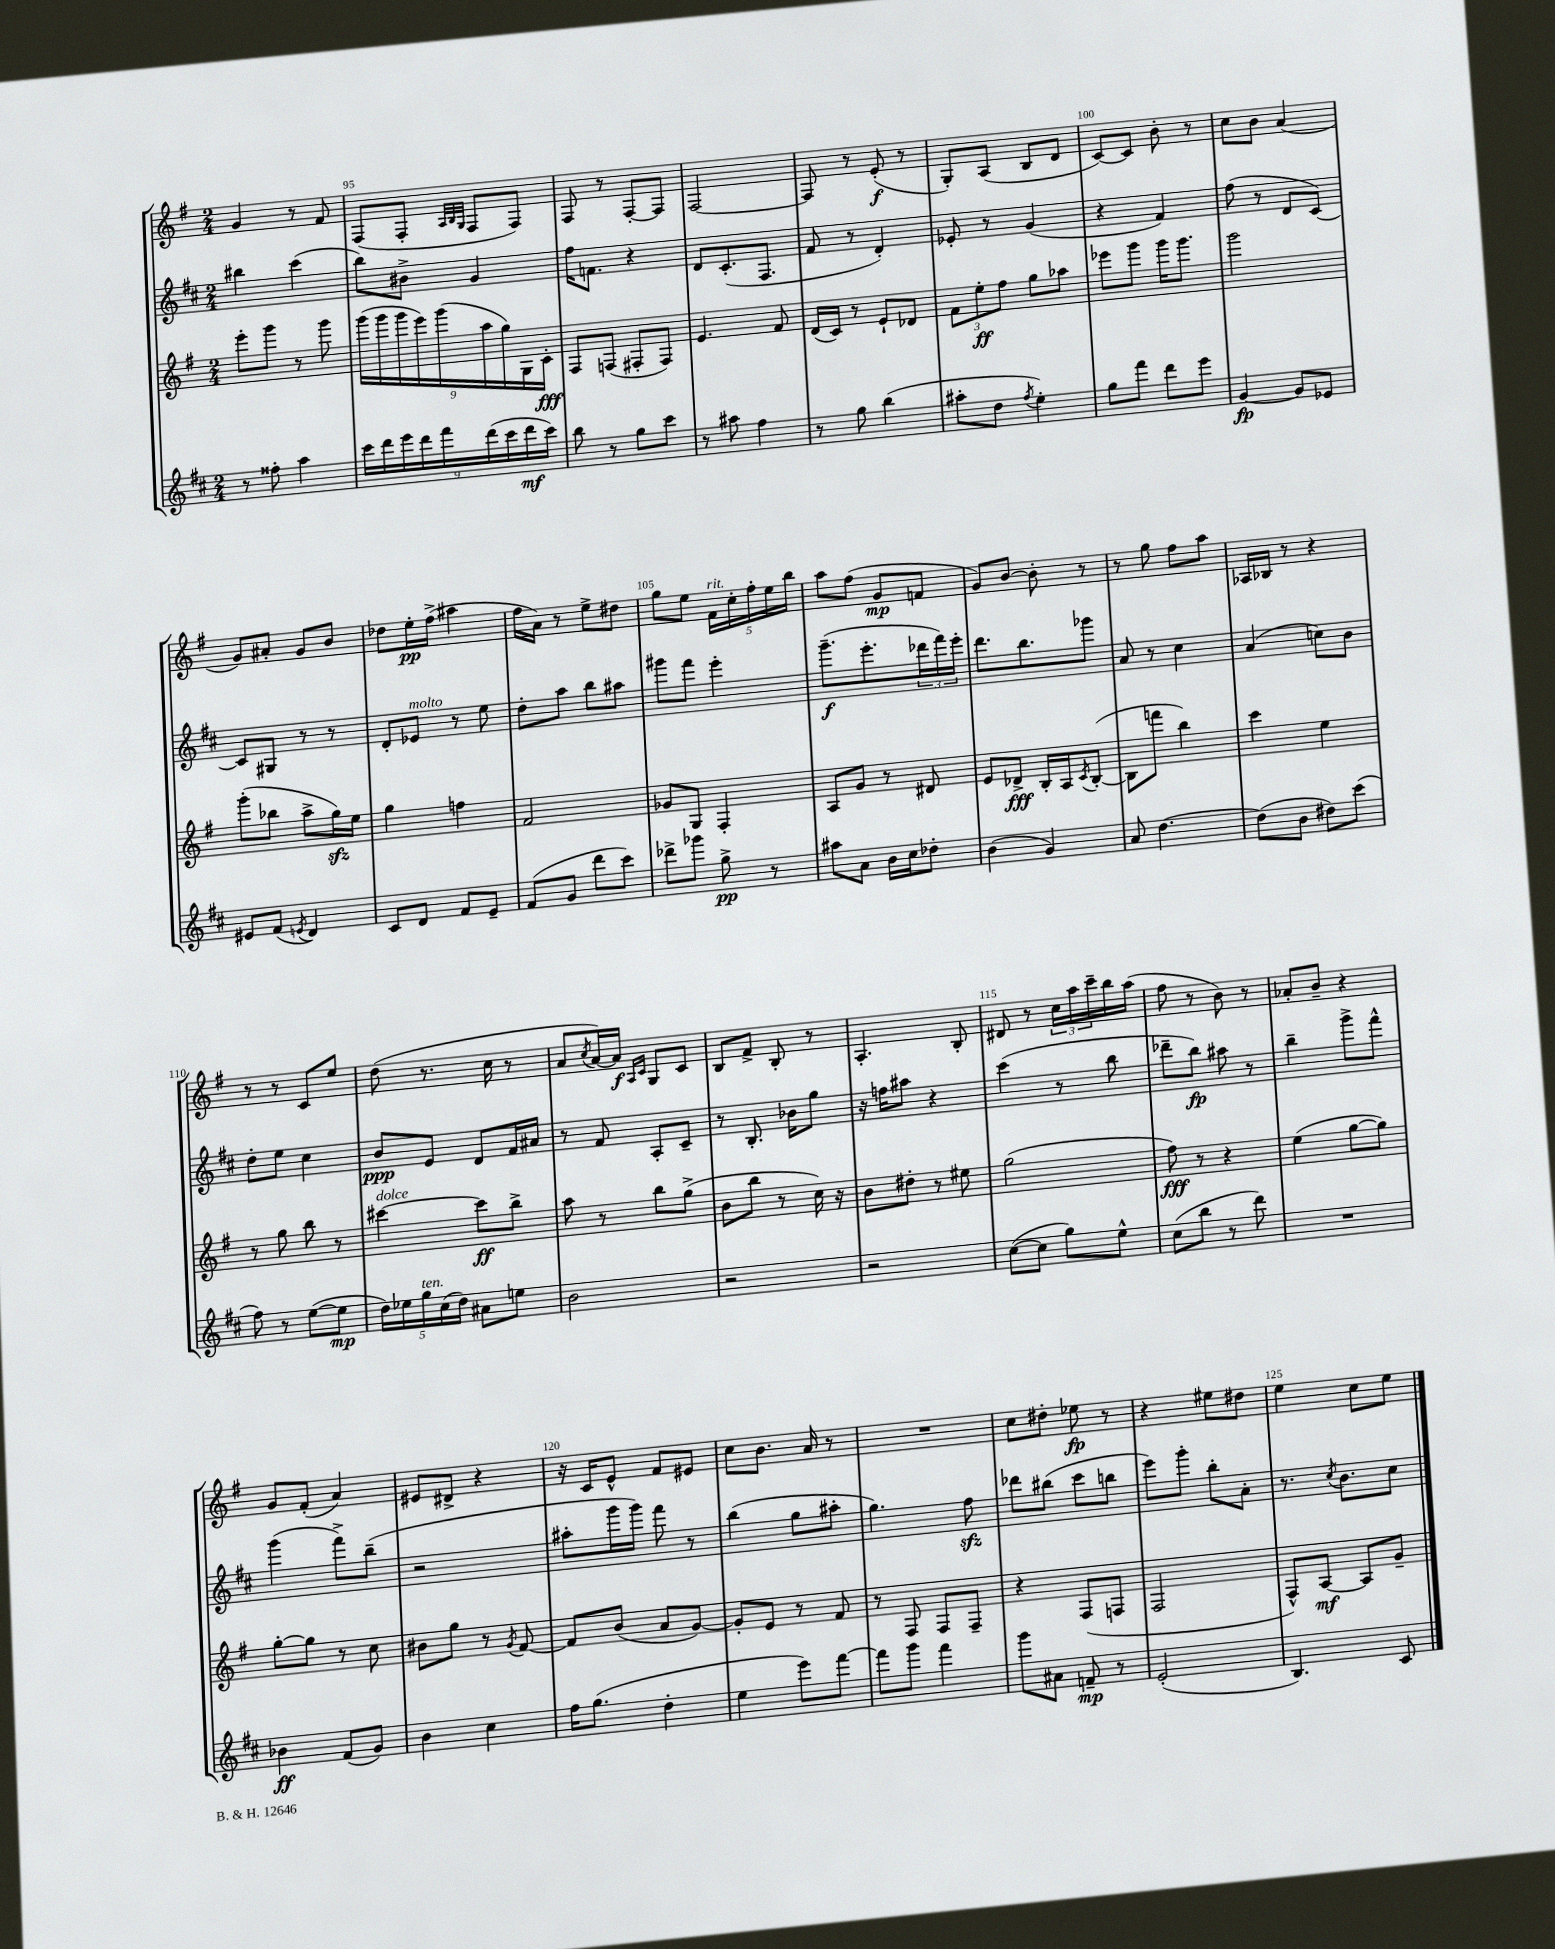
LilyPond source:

<<
\new StaffGroup <<
\new Staff = "s0" {
    \clef treble \key g \major \numericTimeSignature \time 2/4
    g'4 r8 fis'8 |
    fis8( fis8-. \grace { a32 b32 g32 } fis8 fis8) |
    fis8 r8 fis8~-. fis8 |
    fis2~ |
    fis8 r8 e'8-.\f( r8 |
    g8-.) a8( b8 d'8 |
    c'8~) c'8 b'8-. r8 |
    c''8 b'8 a'4( |
    g'8) ais'8-. g'8 b'8 |
    des''8 e''16-.\pp fis''16->( ais''4 |
    fis''16 a'16) r8 e''8-> dis''8 |
    g''8 e''8 \tuplet 5/4 { fis'16^\markup { \italic "rit." } c''16-. fis''16-. e''16 b''16 } |
    a''8 fis''8( g'8\mp f'8 |
    g'8) b'8~ b'8-. r8 |
    r8 g''8 fis''8 a''8 |
    aes16 bes16 r8 r4 |
    r8 r8 c'8 e''8 |
    d''8( r8. c''16 r8 |
    a'8 \acciaccatura { c''8 } a'16~) a'16\f \grace { a16 c'16 } g8 c'8 |
    b8 fis'8-> b8-. r8 |
    a4.-. b8-. |
    dis'8 r8 \tuplet 3/2 { c''16 a''16 c'''16-- } b''16 a''16( |
    fis''8 r8 b'8) r8 |
    aes'8-. b'8-- r4 |
    g'8 fis'8-.( a'4) |
    eis'8 dis'8-> r4 |
    r16 c'16 e'8-^ fis'8 eis'8 |
    c''8 b'8. a'16 r8 |
    R2 |
    c''8 dis''8-. ees''8\fp r8 |
    r4 eis''8 dis''8 |
    e''4 c''8 e''8 \bar "|." |
}
\new Staff = "s1" {
    \clef treble \key d \major \numericTimeSignature \time 2/4
    bis''4 cis'''4( |
    b''8) bis'8-> g'4 |
    fis''16 f'8. r4 |
    d'8 cis'8.-.( fis8. |
    fis'8 r8 d'4-.) |
    ees'8-. r8 g'4( |
    r4 fis'4) |
    fis''8( r8 d'8 cis'8~) |
    cis'8 gis8 r8 r8 |
    d'8-. ees'8^\markup { \italic "molto" } r8 e''8 |
    d''8-. a''8 b''8 ais''8 |
    gis'''8 fis'''8 e'''4-. |
    g'''8.--\f( e'''8.-. \tuplet 3/2 { des'''16 fis'''16) e'''16-. } |
    d'''8. b''8. ges'''8 |
    a'8 r8 cis''4 |
    a'4( c''8) b'8 |
    d''8-. e''8 cis''4 |
    b'8\ppp e'8 d'8 fis'16 ais'16 |
    r8 fis'8 a8-. cis'8-- |
    r8 b8.-. bes'16 g''8 |
    r16 f''16 ais''8 r4 |
    cis'''4( r8 b''8 |
    des'''8-- b''8\fp) ais''8 r8 |
    b''4-- g'''8-> fis'''8-^ |
    g'''4( fis'''8->) b''8--( |
    r2 |
    ais''8-. g'''16 g'''16) fis'''8 r8 |
    b''4( g''8 ais''8-. |
    g''4.) fis''8\sfz |
    des'''8 bis''8( cis'''8 b''8 |
    e'''8) g'''8-. b''8-. a'8-. |
    r8. \acciaccatura { cis''8 } b'8. cis''8 \bar "|." |
}
\new Staff = "s2" {
    \clef treble \key g \major \numericTimeSignature \time 2/4
    e'''8-. g'''8 r8 g'''8 |
    \tuplet 9/8 { g'''16( g'''16 g'''16 e'''16) g'''16( a''16 g''16) g16 c'16-.\fff } |
    fis8 f8( fis8-. fis8) |
    e'4. fis'8 |
    d'16( c'16) r8 e'8-! des'8 |
    \tuplet 3/2 { fis'8 e''8-.\ff fis''8 } g''8 aes''8 |
    ees'''8 g'''8 g'''16 g'''8. |
    g'''2 |
    g'''8-.( bes''8 a''8-> g''16\sfz) e''16 |
    g''4 f''4 |
    fis'2 |
    ges'8 g8 fis4-. |
    a8 g'8 r8 dis'8 |
    e'8 des'8->\fff b16-. a16 \acciaccatura { c'8 } b8~-.( |
    b8 f'''8 b''4) |
    c'''4 e''4 |
    r8 g''8 b''8 r8 |
    cis'''4~^\markup { \italic "dolce" } cis'''8\ff b''8-> |
    a''8 r8 b''8 g''8->( |
    b'8 b''8 r8 c''16) r16 |
    b'8 dis''8-. r8 eis''8 |
    g''2( |
    fis''8\fff) r8 r4 |
    e''4( g''8~ g''8) |
    g''8~-. g''8 r8 c''8 |
    bis'8 g''8 r8 \acciaccatura { g'8 } fis'8~ |
    fis'8 b'8( a'8 g'8~) |
    g'8-. e'8 r8 fis'8 |
    r8 fis8 fis8 fis8-- |
    r4 fis8( f8 |
    fis2 |
    fis8-^) a8~\mf a8 g'8-- \bar "|." |
}
\new Staff = "s3" {
    \clef treble \key d \major \numericTimeSignature \time 2/4
    r8 fisis''8-. a''4 |
    \tuplet 9/8 { cis'''16 d'''16 e'''16 d'''16 fis'''16 d'''16( cis'''16 d'''16\mf cis'''16) } |
    b''8 r8 g''8 cis'''8 |
    r8 ais''8 fis''4 |
    r8 g''8 b''4( |
    ais''8-. d''8 \acciaccatura { fis''8 } e''4-.) |
    g''8 fis'''8 d'''8 e'''8 |
    g'4~\fp g'8 ees'8 |
    eis'8 fis'8( \acciaccatura { e'8 } d'4) |
    cis'8 d'8 fis'8 e'8-- |
    fis'8( g'8 d'''8 cis'''8) |
    des'''8-> ges'''8 g''8->\pp r8 |
    ais''8 a'8 b'16 cis''16 des''8-. |
    b'4( g'4) |
    a'8 d''4.~ |
    d''8( b'8 dis''8) cis'''8( |
    fis''8) r8 e''8~( e''8\mp |
    \tuplet 5/4 { d''16) ees''16 g''16^\markup { \italic "ten." } cis''16( d''16) } ais'8 e''8 |
    b'2 |
    r2 |
    r2 |
    cis''8~( cis''8 g''8) e''8-^ |
    cis''8( b''8 r8 d'''8) |
    R2 |
    bes'4\ff fis'8( g'8) |
    b'4 cis''4 |
    fis''16 g''8.( d''4-. |
    e''4 e'''8) fis'''8~ |
    fis'''8 g'''8 fis'''4 |
    g'''8 ais'8 f'8--\mp r8 |
    e'2-.( |
    b4.) cis'8 \bar "|." |
}
>>
>>
\layout { \context { \Score currentBarNumber = #94 \override BarNumber.break-visibility = ##(#f #t #t) barNumberVisibility = #(every-nth-bar-number-visible 5) } }
